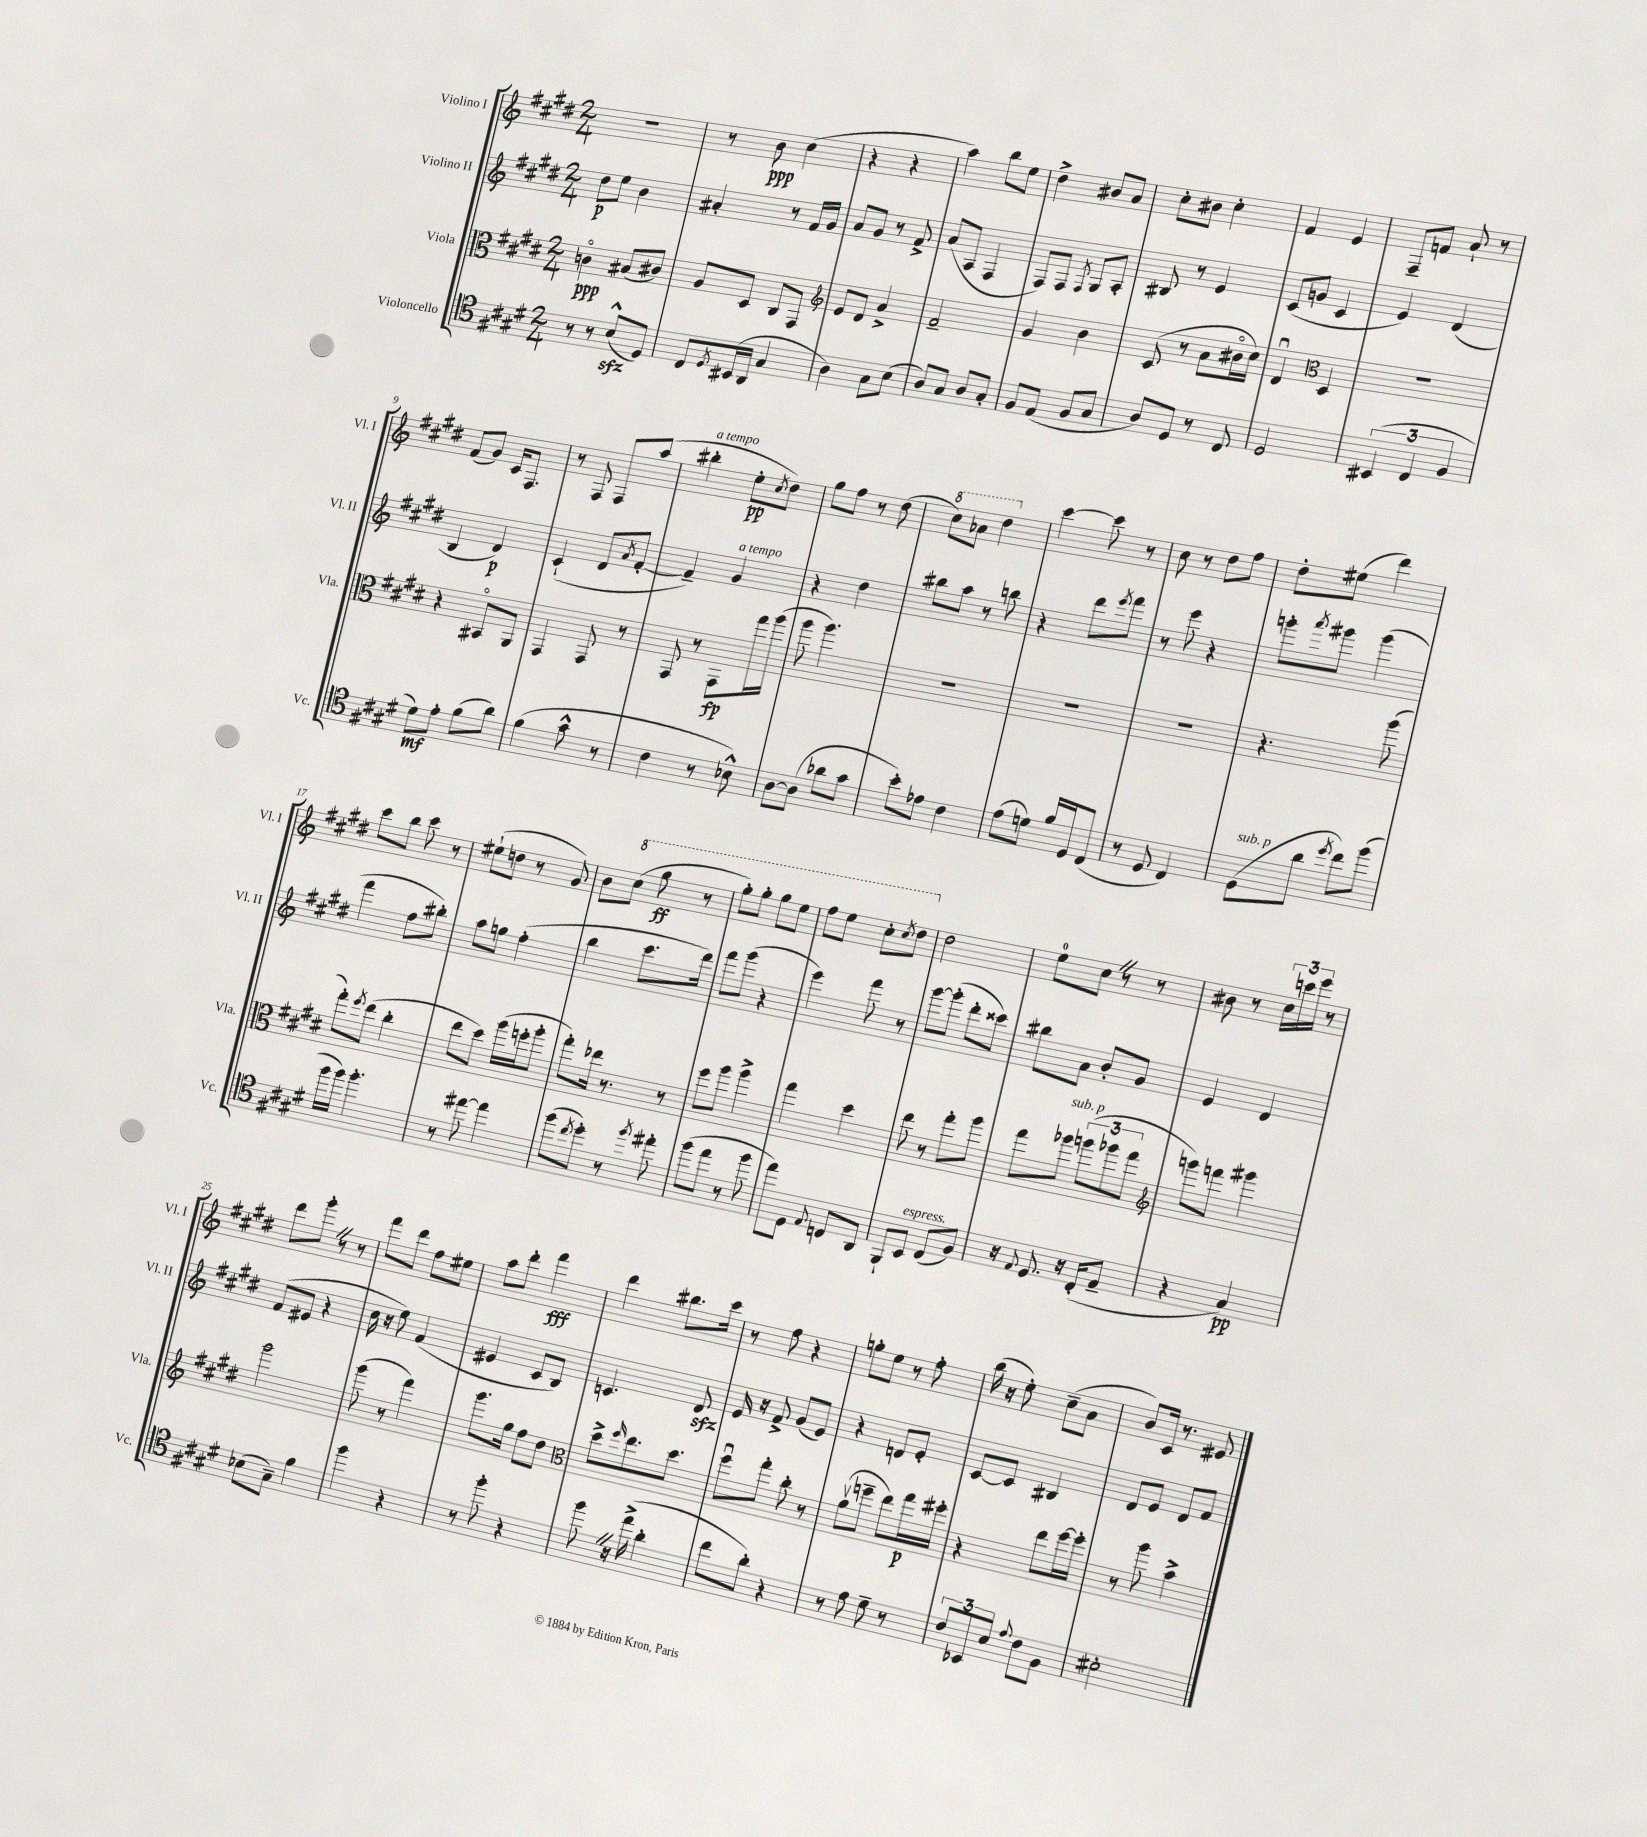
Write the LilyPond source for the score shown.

<<
\new StaffGroup <<
\new Staff = "s0" \with { instrumentName = "Violino I" shortInstrumentName = "Vl. I" } {
    \clef treble \key e \major \numericTimeSignature \time 2/4
    r2 |
    r8 b'8\ppp cis''4( |
    r4 r4 |
    a''4) b''8 e''8 |
    dis''4-> bis'8 a'8 |
    cis''8-. bis'8 cis''4-. |
    fis'4 e'4 |
    fis8-- f'8 a'8-! r8 |
    fis'8( gis'8) cis'16 fis8. |
    r8 fis8 fis8 a''8( |
    bis''4-.^\markup { \italic "a tempo" } e''8-.\pp \acciaccatura { cis''8 } dis''8) |
    gis''8 fis''8 r8 dis''8( |
    \ottava #1 cis'''8) aes''8 dis'''4 \ottava #0 |
    cis'''4~ cis'''8 r8 |
    cis''8 r8 dis''8 fis''8 |
    dis''8-. eis''8( dis'''4) |
    cis'''8 b''8 cis'''8 r8 |
    eis''8-!( d''8 r8 gis'8) |
    b'8 \ottava #1 cis'''8( gis'''8\ff r8 |
    gis'''8-.) gis'''8-. gis'''8 e'''8 |
    fis'''8 e'''8 cis'''8-. \acciaccatura { cis'''8 } dis'''8 \ottava #0 |
    dis''2 |
    e''8-0 cis''8 \once \override BreathingSign.text = \markup { \musicglyph "scripts.caesura.straight" } \breathe r8 r8 |
    bis'8 r8 \tuplet 3/2 { cis''16 c'''16 e'''16 } r8 |
    dis'''8 gis'''8-. \once \override BreathingSign.text = \markup { \musicglyph "scripts.caesura.straight" } \breathe r8 r8 |
    fis'''8 dis'''8 fis''8 eis''8 |
    a''8 dis'''8-. fis'''4\fff |
    dis'''4 bis''8. cis'''16 |
    r8 fis''8 r4 |
    g''8-. e''8 r8 fis''8-. |
    b''16( r16 e''8-.) cis''8--( a'8 |
    b'8) cis'16 r8. eis'8 \bar "|." |
}
\new Staff = "s1" \with { instrumentName = "Violino II" shortInstrumentName = "Vl. II" } {
    \clef treble \key e \major \numericTimeSignature \time 2/4
    dis''8\p e''8 b'4 |
    ais'4-. r8 fis'16 gis'16 |
    a'8 gis'8 r8 fis'8-> |
    a'8( a8 fis4 |
    fis8) fis8 \acciaccatura { fis8 } gis8 a8-. |
    bis8 r8 e'4 |
    cis'8( g'8 cis'4 |
    e'4) dis'4( |
    b4 dis'4\p) |
    cis'4-!( dis'8 \acciaccatura { a'8 } fis'8~-. |
    fis'4--) gis'4^\markup { \italic "a tempo" } |
    r4 dis''4 |
    bis''8 a''8 r8 b''8 |
    r4 dis'''8 \acciaccatura { e'''8 } fis'''8 |
    r8 e'''8 r4 |
    g'''8-. \acciaccatura { a'''8 } gis'''8 gis'''4( |
    fis'''4 fis''8 bis''8-.) |
    a''8 g''8 fis''4-.( |
    b''4 cis'''8. dis'''16) |
    fis'''8 gis'''8( r4 |
    e'''4) fis'''8 r8 |
    gis'''8~ gis'''8-.( dis'''8-. cisis'''8) |
    bis''8 a'8 b'8-. gis'8 |
    e'4 dis'4 |
    fis'8( eis'8 r4 |
    cis''16 r16 e''8) fis'4( |
    eis'4 cis'8 b8) |
    c'4. dis'8\sfz |
    e'16 r16 fis'8-> gis'8( e'8) |
    r4 d'8 e'8-. |
    cis'8~ cis'8 bis4 |
    dis'8 e'8 dis'8 fis'8 \bar "|." |
}
\new Staff = "s2" \with { instrumentName = "Viola" shortInstrumentName = "Vla." } {
    \clef alto \key e \major \numericTimeSignature \time 2/4
    c'4\flageolet\ppp bis8( cis'8) |
    a8 dis8 cis8 gis,8 |
    \clef treble e'8 dis'8 a'4-> |
    fis'2-- |
    gis'4 b'4 |
    cis'8( r8 a'8 bis'16\flageolet cis''16) |
    dis'4\downbow \clef alto dis4 |
    r2 |
    r4 bis,8\flageolet a,8 |
    gis,4 gis,8 r8 |
    gis,8 r8 gis,8\fp gis''16 a''16( |
    a''8 a''4.) |
    r2 |
    R2 |
    R2 |
    r4. a''8( |
    gis''8-.) \acciaccatura { fis''8 } e''8( cis''4-. |
    e''8 dis''8) a''16( f''16-. a''8-. |
    gis''8-.) ees''16 r8. r8 |
    fis''8 a''8 a''4-> |
    gis''4 dis''4 |
    e''8 r8 gis''8-. a''8 |
    gis''8 aes''8^\markup { \italic "sub. p" } \tuplet 3/2 { a''8( aes''8 gis''8 } |
    \clef treble g'''8) f'''8 gis'''4 |
    gis'''2 |
    gis'''8( r8 fis'''4) |
    gis'''8. gis''16 fis''8 dis''8 |
    \clef alto dis''8-> \grace { fis''16 } e''8. dis''8. |
    fis''8\downbow gis''8-. cis''8-. r8 |
    a'8\upbow( f''8-- e''8) gis''16\p fis''16-. |
    r4 e''8 fis''16~ fis''16-. |
    r8 a''8 b'4-> \bar "|." |
}
\new Staff = "s3" \with { instrumentName = "Violoncello" shortInstrumentName = "Vc." } {
    \clef tenor \key e \major \numericTimeSignature \time 2/4
    r8 r8 b8-^\sfz( dis8) |
    cis8 \acciaccatura { dis8 } bis,16( a,16 gis4 |
    a4) gis8 b8( |
    a8) gis8 a8 gis8-. |
    fis8 e8( fis8 gis8 |
    a8) dis8 r8 cis8 |
    dis2 |
    \tuplet 3/2 { bis,4( cis4 fis4 } |
    dis'8\mf) e'8-. fis'8( a'8) |
    fis'4( gis'8-^ r8 |
    cis'4 r8 bes8-^) |
    a8~ a8( aes'8 gis'8 |
    b'8-.) ees'8 cis'4 |
    e'8( d'8) fis'16 dis16 cis8( |
    r8 dis8 cis4) |
    dis8^\markup { \italic "sub. p" }( a'8 \acciaccatura { dis''8 } cis''8) fis''8( |
    fis''16 fis''16) fis''4.-. |
    r8 eis''8~ eis''4 |
    fis''8( \acciaccatura { cis''8 } dis''8-.) r8 \acciaccatura { fis''8 } eis''8-. |
    fis''8( e''8 r8 fis''8 |
    e''8) dis8 \appoggiatura { e8 } c8 a,8 |
    fis,8-! b,8^\markup { \italic "espress." } cis8( fis8) |
    r16 \appoggiatura { e8 } dis8. r16 cis16-.( e8-- |
    r4 gis4\pp) |
    bes8( gis8--) fis'4 |
    fis''4 r4 |
    r8 fis''8-. r4 |
    fis''8 \once \override BreathingSign.text = \markup { \musicglyph "scripts.caesura.straight" } \breathe r16 e''16->( a'4-. |
    cis''8 a'8-.) r4 |
    r8 e'8 dis'8-- r8 |
    \tuplet 3/2 { cis'8 bes,8 b8 } \appoggiatura { e'8 } cis'8 fis8 |
    bis2-. \bar "|." |
}
>>
>>
